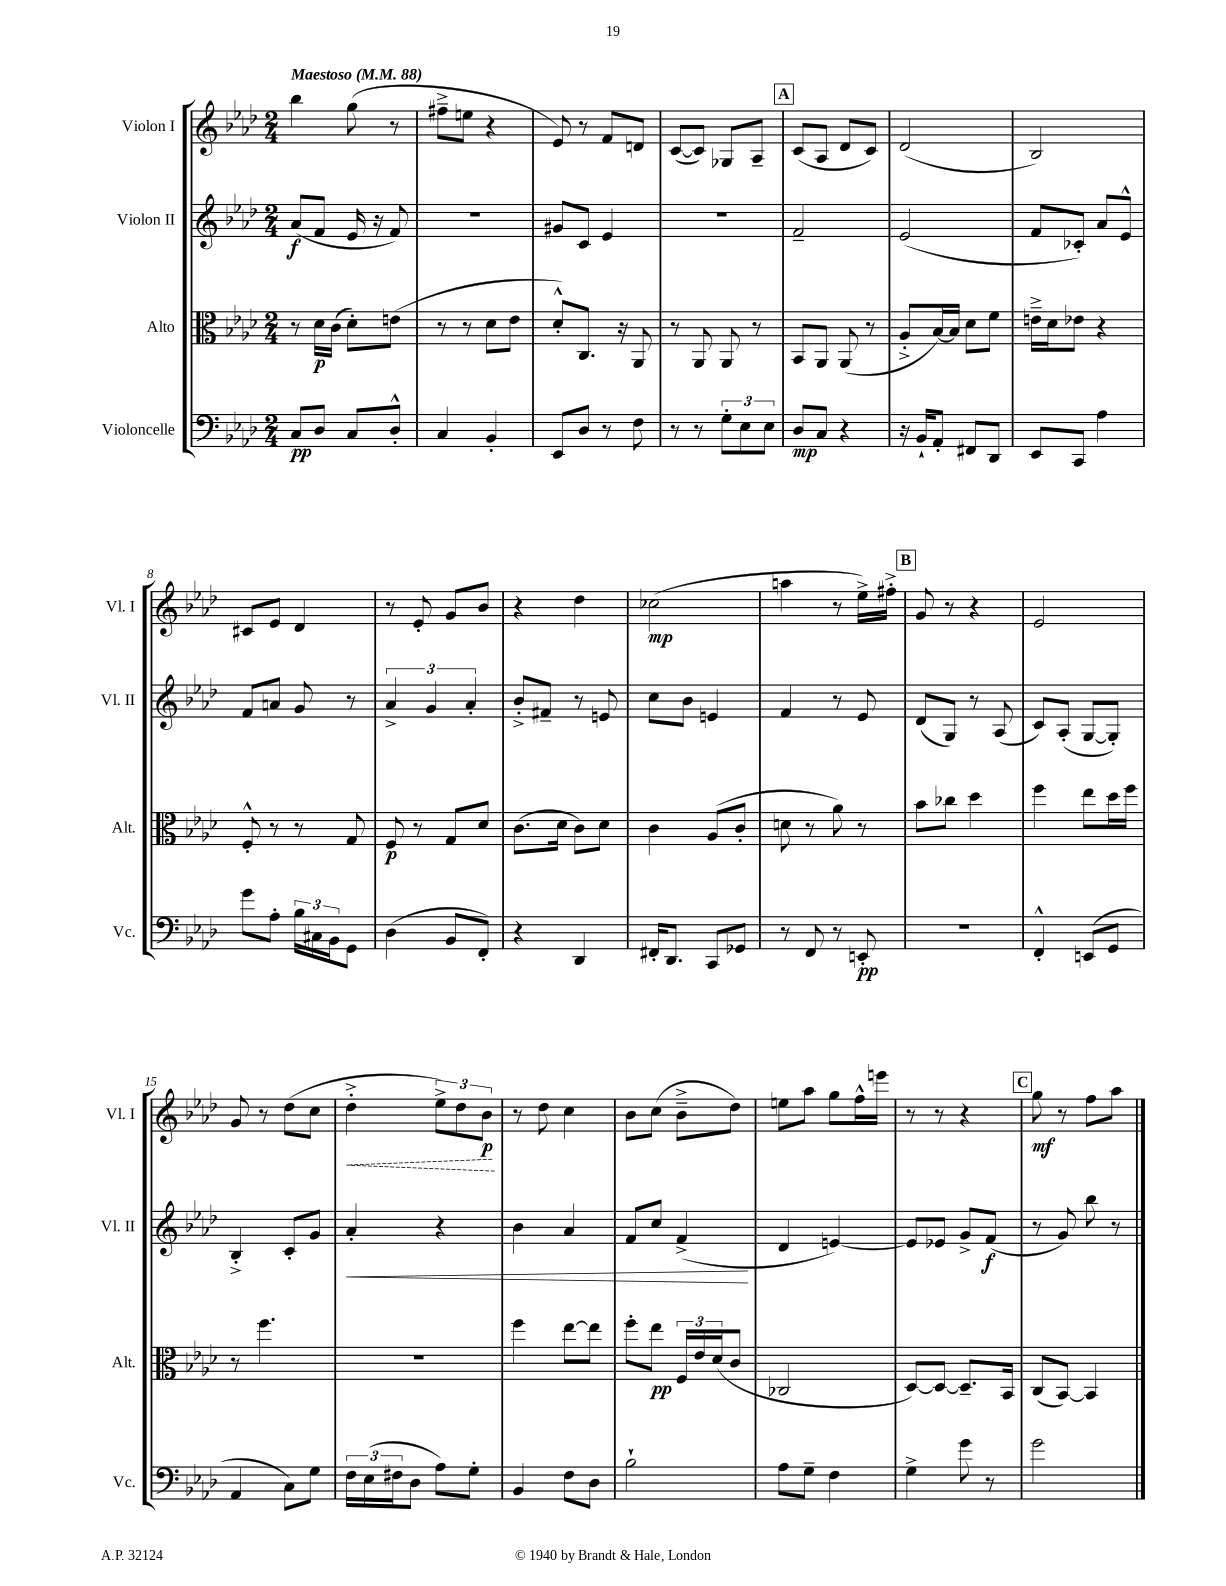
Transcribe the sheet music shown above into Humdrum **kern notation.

**kern	**kern	**kern	**kern
*staff4	*staff3	*staff2	*staff1
*clefF4	*clefC3	*clefG2	*clefG2
*k[b-e-a-d-]	*k[b-e-a-d-]	*k[b-e-a-d-]	*k[b-e-a-d-]
*M2/4	*M2/4	*M2/4	*M2/4
*MM88	*MM88	*MM88	*MM88
8C	8r	(8a-	4bb-
8D-	16d-	8f	.
.	(16c	.	.
8C	8d-')	16e-	(8gg
.	.	16r	.
8D-'^^	(8e	8f)	8r
=	=	=	=
4C	8r	2r	8ff#~^
.	8r	.	8ee
4BB-'	8d-	.	4r
.	8e-	.	.
=	=	=	=
8EE-	8d-'^^)	8g#	8e-)
8D-	8.C	8c	8r
8r	.	4e-	8f
.	16r	.	.
8F	8AA-	.	8d
=	=	=	=
8r	8r	2r	([8c
8r	8AA-	.	8c])
12G'	8AA-	.	8G-
12E-	.	.	.
.	8r	.	8A-~
12E-	.	.	.
=	=	=	=
8D-	8BB-	2f~	(8c
8C	8AA-	.	8A-
4r	(8AA-	.	8d-
.	8r	.	8c)
=	=	=	=
16r	8A-'^	(2e-	(2d-
16BB-`	.	.	.
8AA-'	[16B-)	.	.
.	16B-]	.	.
8FF#	8d-	.	.
8DD-	8f	.	.
=	=	=	=
8EE-	16e~^	8f	2B-)
.	16d-	.	.
8CC	8e-	8c-')	.
4A-	4r	8a-	.
.	.	8e-^^	.
=	=	=	=
8g	8F'^^	8f	8c#
8A-'	8r	8a	8e-
24B-	8r	8g	4d-
24C#	.	.	.
24BB-	.	.	.
8GG	8G	8r	.
=	=	=	=
(4D-	8F	6a-^	8r
.	8r	.	8e-'
.	.	6g	.
8BB-	8G	.	8g
.	.	6a-'	.
8FF')	8d-	.	8b-
=	=	=	=
4r	(8.c	8b-'^	4r
.	.	8f#~	.
.	16d-	.	.
4DD-	8c)	8r	4dd-
.	8d-	8e	.
=	=	=	=
16FF#'	4c	8cc	(2cc-
8.DD-	.	.	.
.	.	8b-	.
8CC	(8A-	4e	.
8GG-	8c'	.	.
=	=	=	=
8r	8d	4f	4aa
8FF	8r	.	.
8r	8a-)	8r	8r
8EE'	8r	8e-	16ee-^)
.	.	.	16ff#'^
=	=	=	=
2r	8b-	(8d-	8g
.	8cc-	8G)	8r
.	4dd-	8r	4r
.	.	(8A-	.
=	=	=	=
4FF'^^	4ff	8c)	2e-
.	.	(8A-'	.
(8EE	8ee-	[8G	.
8GG	16dd-	8G'])	.
.	16ff	.	.
=	=	=	=
4AA-	8r	4B-'^	8g
.	4.ff	.	8r
8C)	.	8c'	(8dd-
8G	.	8g	8cc
=	=	=	=
24F	2r	4a-'	4dd-'^
(24E-	.	.	.
24F#	.	.	.
8D-	.	.	.
8A-)	.	4r	12ee-^)
.	.	.	12dd-
8G'	.	.	.
.	.	.	12b-
=	=	=	=
4BB-	4ff	4b-	8r
.	.	.	8dd-
8F	[8ee-	4a-	4cc
8D-	8ee-]	.	.
=	=	=	=
2B-`	8ff'	8f	8b-
.	8ee-	8cc	(8cc
.	24F	(4f^	8b-~^
.	24e-	.	.
.	(24d-	.	.
.	8c	.	8dd-)
=	=	=	=
8A-	2C-	4d-	8ee
8G~	.	.	8aa-
4F	.	[4e)	8gg
.	.	.	16ff^^
.	.	.	16eee
=	=	=	=
4G^	[8D-)	8e]	8r
.	8D-_	8e-	8r
8g	8.D-~]	8g^	4r
8r	.	(8f	.
.	16BB-	.	.
=	=	=	=
2g	(8C	8r	8gg
.	[8BB-)	8g)	8r
.	4BB-]	8bb-	8ff
.	.	8r	8aa-
==	==	==	==
*-	*-	*-	*-
